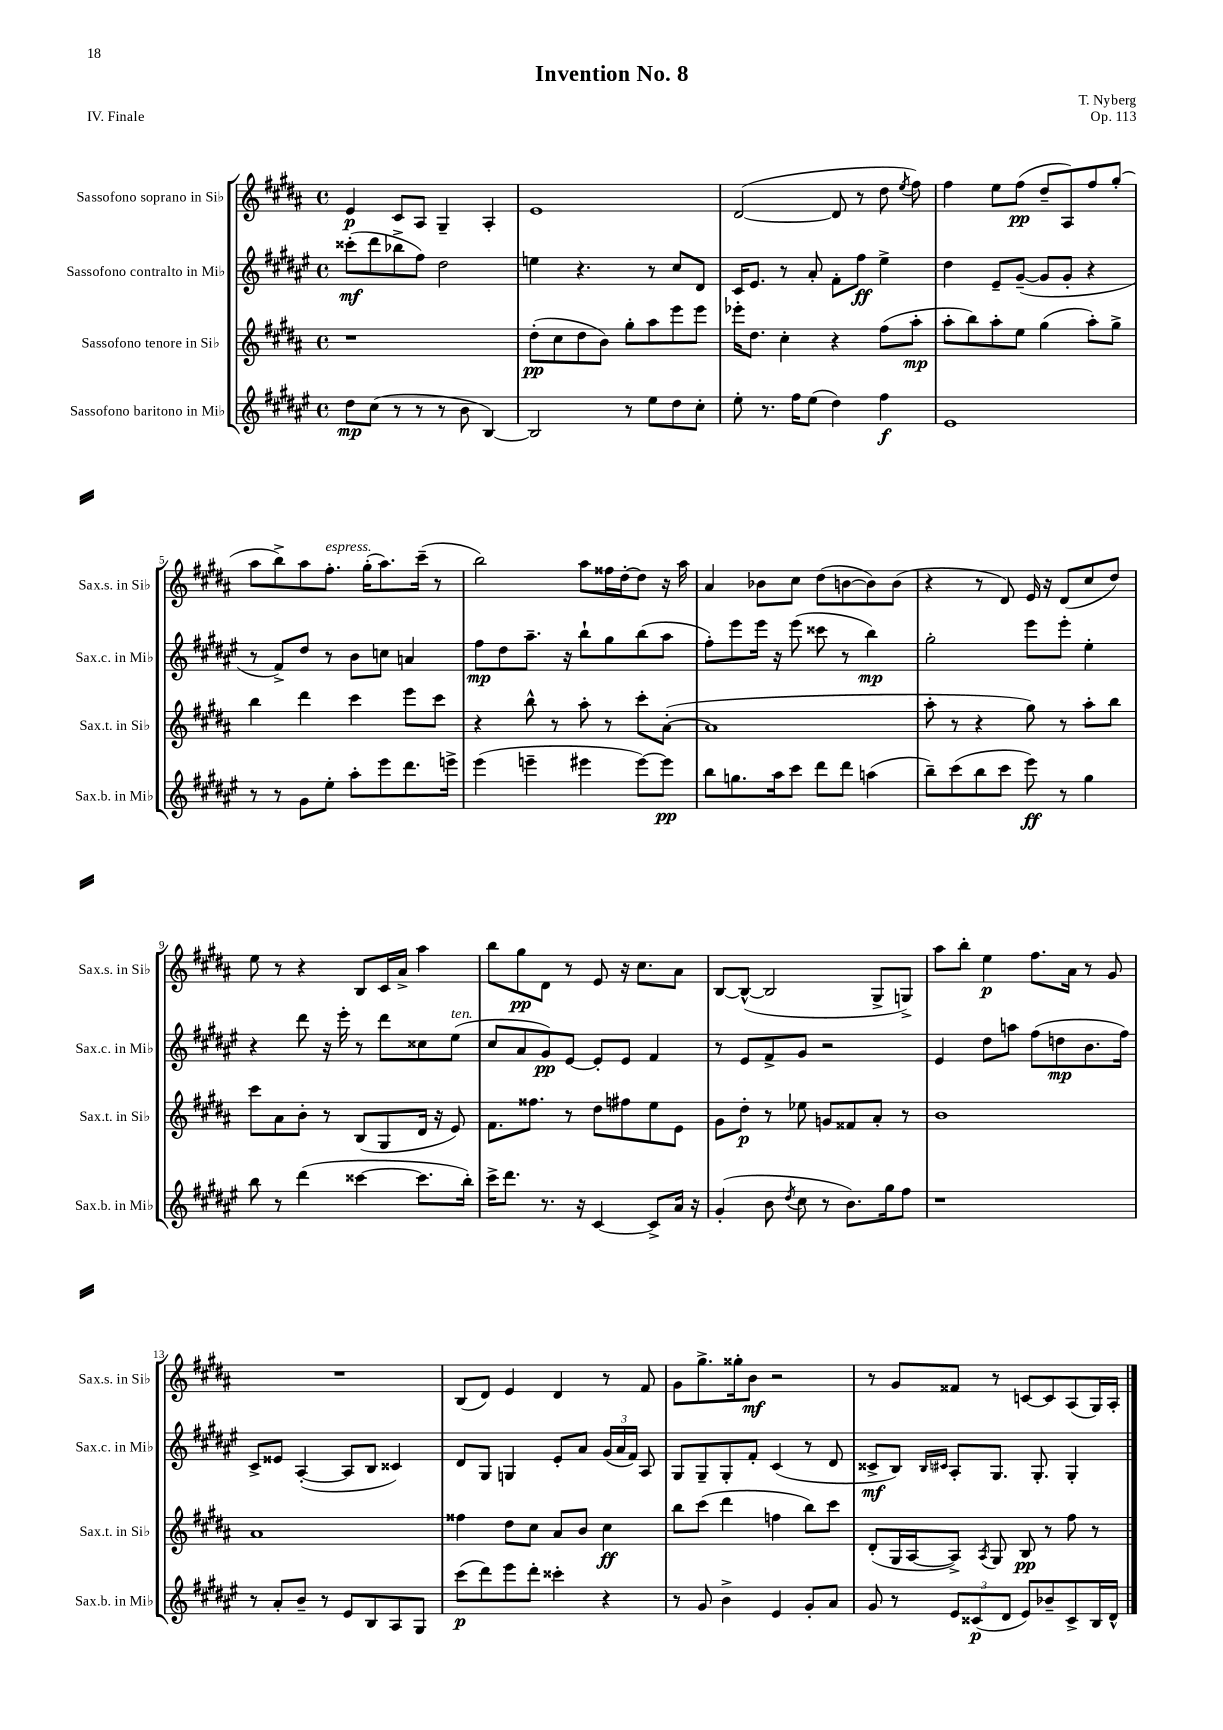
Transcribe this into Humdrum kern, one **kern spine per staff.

**kern	**kern	**kern	**kern
*staff4	*staff3	*staff2	*staff1
*clefG2	*clefG2	*clefG2	*clefG2
*k[f#c#g#d#a#e#]	*k[f#c#g#d#a#]	*k[f#c#g#d#a#e#]	*k[f#c#g#d#a#]
*M4/4	*M4/4	*M4/4	*M4/4
*met(c)	*met(c)	*met(c)	*met(c)
8dd#	1r	(8ccc##'	4e
(8cc#	.	8ddd#	.
8r	.	8bb-^	8c#
8r	.	8ff#)	8A#
8r	.	2dd#	4G#~
8b	.	.	.
[4B)	.	.	4A#'
=	=	=	=
2B]	(8dd#'	4ee	1e
.	8cc#	.	.
.	8dd#	4.r	.
.	8b)	.	.
8r	8gg#'	.	.
8ee#	8aa#	8r	.
8dd#	8eee	8cc#	.
8cc#'	8eee	8d#	.
=	=	=	=
8ee#'	16eee-'	16c#	([2d#
.	8.dd#	8.e#	.
8.r	.	.	.
.	4cc#'	8r	.
16ff#	.	.	.
(8ee#	.	8a#'	.
4dd#)	4r	8f#'	8d#]
.	.	8ff#	8r
4ff#	(8ff#	4ee#^	8dd#
.	.	.	8qee
.	8aa#'	.	8ff#)
=	=	=	=
1e#	8aa#'	4dd#	4ff#
.	8bb)	.	.
.	8aa#'	8e#~	8ee
.	8ee	([8g#~	(8ff#
.	(4gg#	8g#]	8dd#~
.	.	8g#'	8A#)
.	8aa#')	4r	8ff#
.	8gg#^	.	(8gg#'
=	=	=	=
8r	4bb	8r	8aa#
8r	.	8f#^)	8bb^)
8g#	4ddd#	8dd#	8aa#
8ee#'	.	8r	8.ff#'
8aa#'	4ccc#	8b	.
.	.	.	(16gg#'
8eee#	.	8cc	8.aa#)
8.ddd#	8eee	4a	.
.	.	.	(16ccc#~
.	8ccc#	.	8r
16eee^	.	.	.
=	=	=	=
(4eee#	4r	8ff#	2bb)
.	.	8dd#	.
4eee~	8bb^^	8.aa#~	.
.	8r	.	.
.	.	16r	.
4eee#	8aa#'	8bb`	8aa#
.	8r	8gg#	16ff##
.	.	.	[16dd#'
[8eee#)	8ccc#'	(8bb	8dd#]
8eee#]	([8a#'	8aa#	16r
.	.	.	16aa#
=	=	=	=
8bb	1a#]	8ff#')	4a#
8.gg	.	8eee#	.
.	.	16eee#	8b-
16aa#	.	16r	.
8ccc#	.	(8eee#	8cc#
8ddd#	.	8ccc##	(8dd#
8ddd#	.	8r	[8b
(4aa	.	4bb)	8b])
.	.	.	(8b
=	=	=	=
8bb~)	8aa#'	2gg#'	4r
(8ccc#	8r	.	.
8bb	4r	.	8r
8ccc#	.	.	8d#)
8eee#)	8gg#)	8eee#	16e
.	.	.	16r
8r	8r	8eee#'	(8d#
4gg#	8aa#'	4ee#'	8cc#
.	8bb	.	8dd#)
=	=	=	=
8bb	8ccc#	4r	8ee
8r	8a#	.	8r
(4ddd#	8b'	8ddd#	4r
.	8r	16r	.
.	.	16eee#'	.
[4ccc##	(8B	8r	8B
.	8G#	8ddd#	16c#
.	.	.	16a#^
8.ccc##]	16d#	8cc##	4aa#
.	16r	.	.
.	8e)	(8ee#	.
16bb')	.	.	.
=	=	=	=
16ccc#^	8.f#	8cc#	8bb
8.ddd#	.	.	.
.	.	8a#	8gg#
.	8.ff##	.	.
8.r	.	8g#)	8d#
.	8r	[8e#	8r
16r	.	.	.
[4c#	8dd#	8e#']	8e
.	8ff#	8e#	16r
.	.	.	8.cc#
8c#^]	8ee	4f#	.
16a#	8e	.	8a#
16r	.	.	.
=	=	=	=
(4g#'	8g#	8r	[8B
.	8dd#'	8e#	(8B^^_
8b	8r	8f#^	2B]
8qdd#	.	.	.
8cc#	8ee-	8g#	.
8r	8g	2r	.
8.b)	8f##	.	.
.	8a#'	.	8G#^
16gg#	.	.	.
8ff#	8r	.	8G^)
=	=	=	=
1r	1b	4e#	8aa#
.	.	.	8bb'
.	.	8dd#	4ee
.	.	8aa	.
.	.	(8ff#	8.ff#
.	.	8dd	.
.	.	.	16a#
.	.	8.b	8r
.	.	.	8g#
.	.	16ff#)	.
=	=	=	=
8r	1a#	8c#^	1r
8a#'	.	8e##	.
8b~	.	([4A#'	.
8r	.	.	.
8e#	.	8A#]	.
8B	.	8B	.
8A#	.	4c##)	.
8G#	.	.	.
=	=	=	=
(8ccc#	4ff##	8d#	(8B
8ddd#)	.	8G#	8d#)
8eee#	8dd#	4G	4e
8ddd#'	8cc#	.	.
4ccc##'	8a#	8e#'	4d#
.	8b	8a#	.
4r	4cc#	(24g#	8r
.	.	24a#	.
.	.	24f#)	.
.	.	8A#	8f#
=	=	=	=
8r	8bb	8G#	8g#
8g#	(8ccc#	8G#~	8.gg#^
4b^	4ddd#	8G#'	.
.	.	.	16gg##'
.	.	8f#'	8b
4e#	4ff	(4c#	2r
8g#'	8bb)	8r	.
8a#	8ccc#	8d#	.
=	=	=	=
8g#	(8d#'	8c##^	8r
8r	16G#	8B)	8g#
.	[16A#	.	.
.	.	16qqB	.
.	.	16qqc#	.
12e#	8A#^])	8A#'	8f##
(12c##	.	.	.
.	8qA#	.	.
.	8G#	8.G#	8r
12d#	.	.	.
8e#)	8B	.	[8c
.	.	8.G#'	.
8b-~	8r	.	8c]
8c##^	8ff#	4G#'	(8A#
16B	8r	.	16G#)
16d#^^	.	.	16A#'
==	==	==	==
*-	*-	*-	*-
